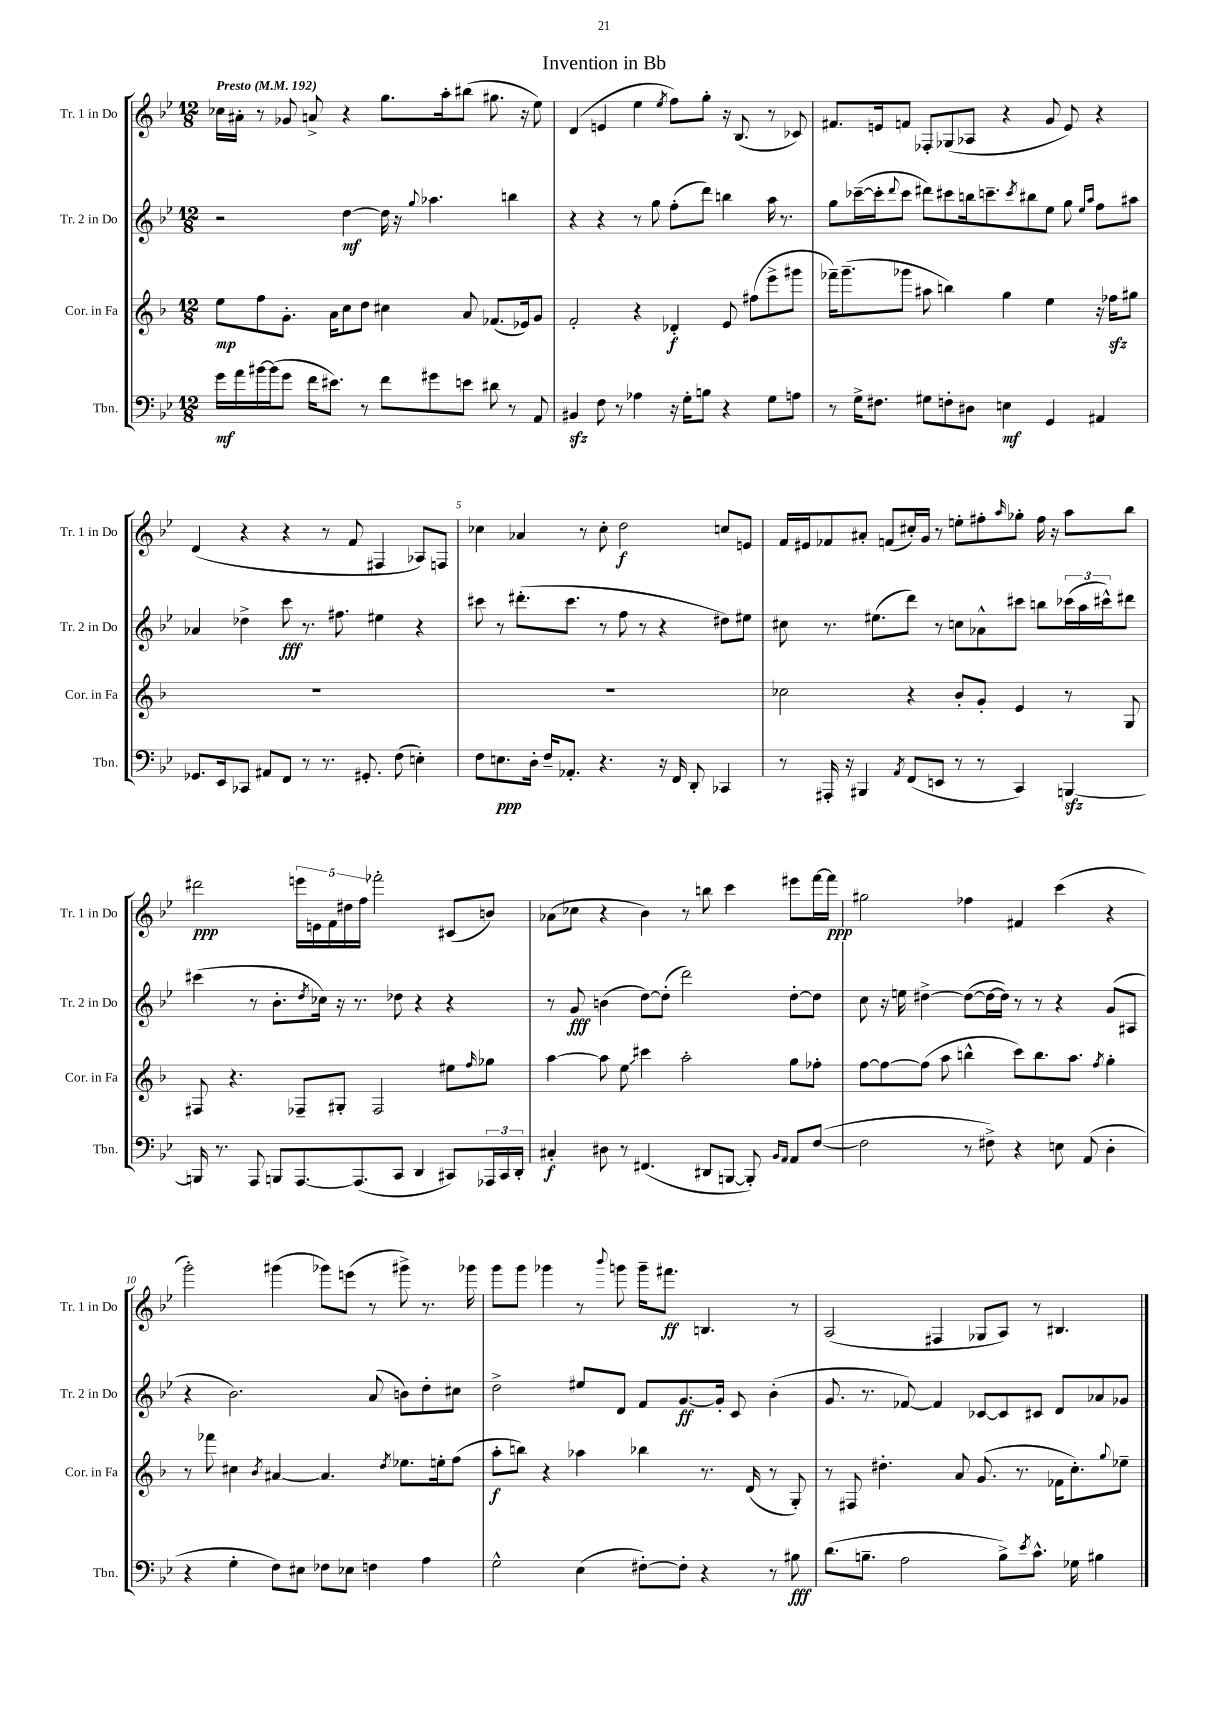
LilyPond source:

\header { title = "Invention in Bb" }
<<
\new StaffGroup <<
\new Staff = "s0" \with { instrumentName = "Tr. 1 in Do" shortInstrumentName = "Tr. 1 in Do" } {
    \clef treble \key bes \major \numericTimeSignature \time 12/8 \tempo "Presto" 4 = 192
    ces''16 ais'16-. r8 ges'8 a'8-> r4 g''8. a''16-. bis''8( gis''8. r16 ees''8) |
    d'4( e'4 ees''4 \acciaccatura { ees''8 } f''8) g''8-. r16 bes8.( r8 ces'8) |
    fis'8. e'16 f'8 fes8-. ges8( aes8 r4 g'8 e'8) r4 |
    d'4( r4 r4 r8 f'8 fis4 aes8) f8 |
    ces''4 aes'4 r8 ces''8-. d''2\f c''8 e'8 |
    f'16 eis'16 fes'8 ais'8-. f'8( cis''16-.) g'16 r8 e''8-. fis''8-. \grace { a''16 } ges''8-. fis''16 r16 a''8 bes''8 |
    dis'''2\ppp \tuplet 5/4 { e'''16 e'16 f'16 dis''16 f''16 } fes'''2-. cis'8( b'8) |
    aes'8( ces''8 r4 bes'4) r8 b''8 c'''4 eis'''8 f'''16~ f'''16\ppp |
    gis''2 fes''4 fis'4 c'''4( r4 |
    g'''2-.) gis'''4( ges'''8) e'''8( r8 gis'''8->) r8. ges'''16 |
    g'''8 g'''8 ges'''4 r8 \appoggiatura { bes'''8 } g'''8 g'''16-- fis'''8.\ff b4. r8 |
    a2( fis4 ges8 a8) r8 bis4. \bar "|." |
}
\new Staff = "s1" \with { instrumentName = "Tr. 2 in Do" shortInstrumentName = "Tr. 2 in Do" } {
    \clef treble \key bes \major \numericTimeSignature \time 12/8
    r2 d''4~\mf d''16 r16 \appoggiatura { g''8 } aes''4. b''4 |
    r4 r4 r8 g''8 f''8-.( d'''8) b''4 a''16 r8. |
    g''8 ces'''16~--( ces'''16-. \appoggiatura { d'''8 } ces'''8 dis'''8) cis'''8 b''16 c'''8.-- \acciaccatura { c'''8 } bis''8 ees''8 g''8 \grace { ees''16 a''16 } f''8 ais''8 |
    aes'4 des''4-> c'''8\fff r8. fis''8. eis''4 r4 |
    cis'''8 r8 dis'''8.-.( cis'''8. r8 f''8 r8 r4 dis''8) eis''8 |
    cis''8 r8. eis''8.( d'''8) r8 c''8 aes'8-^ cis'''8 b''8 \tuplet 3/2 { ces'''16( a''16 cis'''16-^) } dis'''8 |
    cis'''4( r8 bes'8.-. \acciaccatura { d''8 } ces''16) r16 r8. des''8 r4 r4 |
    r8 g'8\fff b'4( d''8~) d''8-.( d'''2) d''8~-. d''8 |
    c''8 r16 e''16 dis''4~-> dis''8~( dis''16~ dis''16) r8 r8 r4 g'8( ais8 |
    r4 bes'2.) a'8( b'8) d''8-. cis''8 |
    d''2-> eis''8 d'8 f'8 g'8.~\ff g'16-. c'8 bes'4-.( |
    g'8. r8. fes'8~) fes'4 ces'8~ ces'8 cis'8 d'8 aes'8 ges'8 \bar "|." |
}
\new Staff = "s2" \with { instrumentName = "Cor. in Fa" shortInstrumentName = "Cor. in Fa" } {
    \clef treble \key f \major \numericTimeSignature \time 12/8
    e''8\mp f''8 g'8.-. a'16 c''8 d''8 cis''4 a'8 fes'8.( ees'16) g'8 |
    f'2-. r4 des'4-.\f e'8 fis''8( e'''8-> gis'''8 |
    fes'''16--) g'''8.--( ges'''8 ais''8 b''4) g''4 e''4 r16 fes''16\sfz gis''8 |
    R1. |
    R1. |
    ces''2 r4 bes'8-. g'8-. e'4 r8 g8 |
    fis8 r4. fes8-- gis8-. fes2 eis''8 \grace { f''16 } ges''8 |
    a''4~ a''8 e''8\glissando cis'''4 a''2-. g''8 fes''8-. |
    f''8~ f''8~ f''8( a''8 b''4-^ c'''8) b''8. a''8. \acciaccatura { f''8 } g''4-. |
    r8 fes'''8 cis''4 \acciaccatura { bes'8 } ais'4~ ais'4. \acciaccatura { d''8 } ees''8. e''16-. f''8( |
    a''8-.\f b''8) r4 aes''4 bes''4 r8. d'16( r8 g8-.) |
    r8 fis8 dis''4.-. a'8 g'8.( r8. fes'16 c''8.-.) \appoggiatura { g''8 } ees''8-- \bar "|." |
}
\new Staff = "s3" \with { instrumentName = "Tbn." shortInstrumentName = "Tbn." } {
    \clef bass \key bes \major \numericTimeSignature \time 12/8
    g'16\mf a'16 bis'16~ bis'16( g'8 f'16 eis'8.) r8 f'8 gis'8 e'8 dis'8 r8 a,8 |
    bis,4\sfz f8 r8 aes4 r16 g16-. b8 r4 g8 a8 |
    r8 g16-> fis8. gis8 f8-. dis8 e4\mf g,4 ais,4 |
    ges,8. ees,16 ces,8 ais,8 f,8 r8 r8. gis,8.-. f8( e4-.) |
    f8 e8.\ppp d16-. f16-- aes,8.-. r4. r16 f,16 d,8-. ces,4 |
    r8 ais,,16-. r16 bis,,4 \acciaccatura { a,8 } f,8( e,8 r8 r8 c,4) b,,4~\sfz |
    b,,16 r8. a,,8 b,,8 a,,8.~ a,,8.( c,8 d,4 cis,8) \tuplet 3/2 { aes,,16 cis,16 d,16-. } |
    cis4-.\f dis8 r8 fis,4.( dis,8 b,,8~ b,,8-.) \grace { bes,16 a,16 } a,8 f8~( |
    f2 r8 fis8->) r4 e8 a,8( d4-. |
    r4 g4-. f8) eis8 fes8 ees8 f4 a4 |
    g2-^ ees4( fis8~-.) fis8-. r4 r8 bis8\fff |
    d'8.( b8.-- a2 b8->) \acciaccatura { ees'8 } c'8.-^ ges16 bis4 \bar "|." |
}
>>
>>
\layout { \context { \Score \override BarNumber.break-visibility = ##(#f #t #t) barNumberVisibility = #(every-nth-bar-number-visible 5) } }
